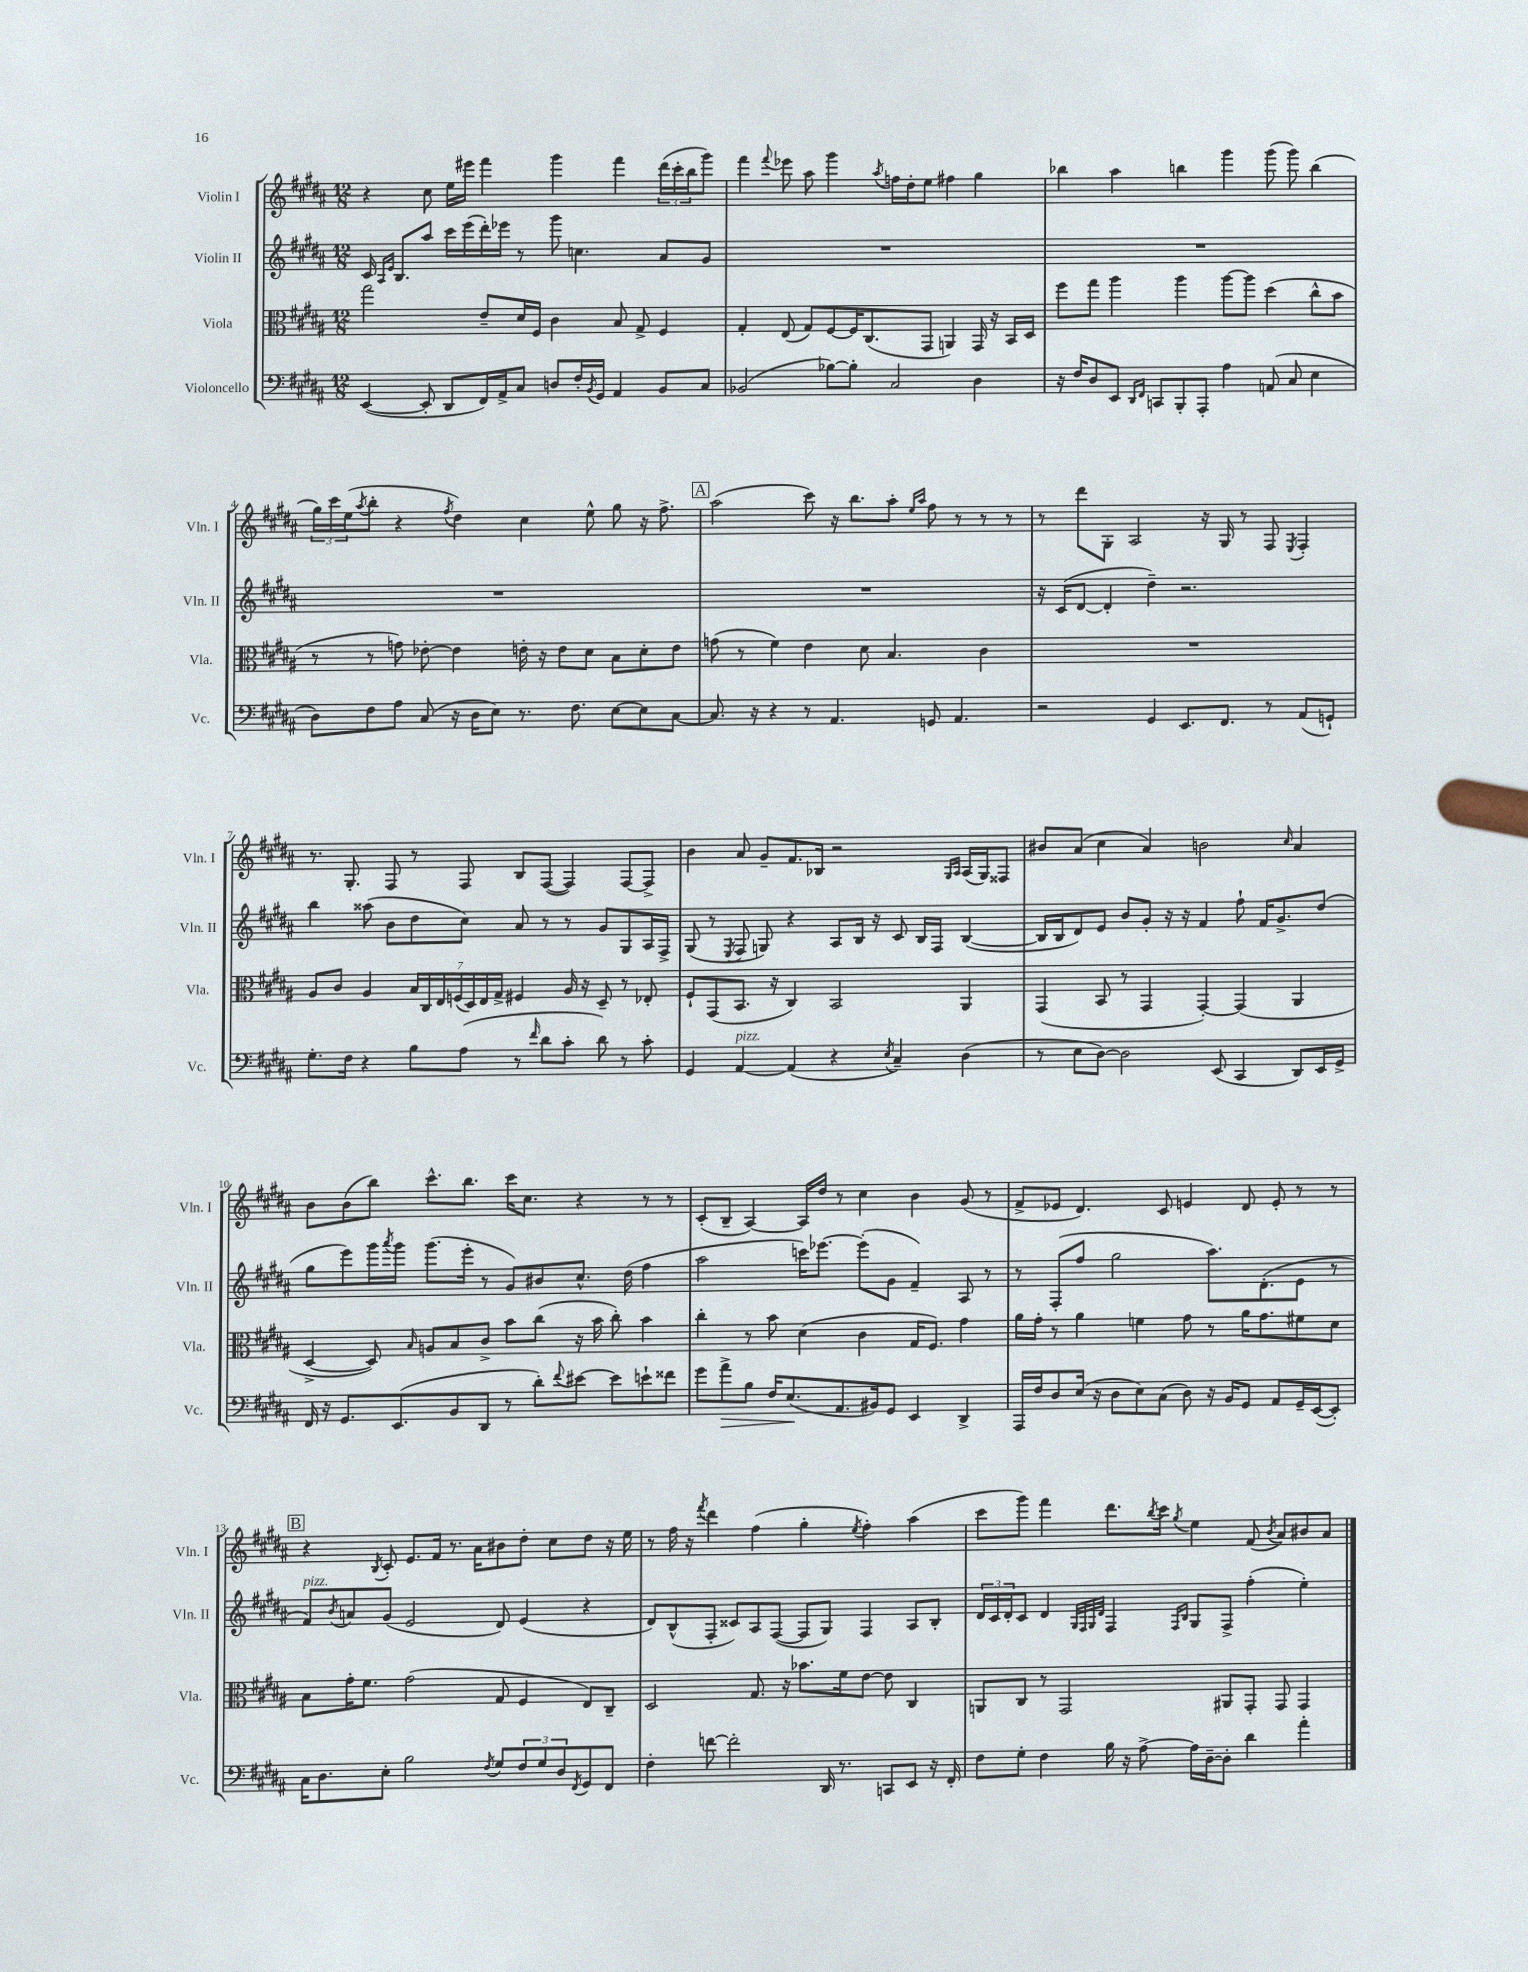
<<
\new StaffGroup <<
\new Staff = "s0" \with { instrumentName = "Violin I" shortInstrumentName = "Vln. I" } {
    \clef treble \key b \major \numericTimeSignature \time 12/8
    r4 cis''8 e''16 eis'''16 fis'''4 gis'''4 fis'''4 \tuplet 3/2 { dis'''16( cis'''16-. b''16 } gis'''8) |
    fis'''4 \appoggiatura { fis'''8 } ees'''8 ais''8 gis'''4 \acciaccatura { ais''8 } f''16 dis''16-. e''8 fis''4 gis''4 |
    bes''4 ais''4 b''4 gis'''4 gis'''8( gis'''8) b''4( |
    \tuplet 3/2 { gis''16) cis'''16 e''16( } \acciaccatura { ais''8 } b''8-. r4 \acciaccatura { fis''8 } dis''4) cis''4 e''8-^ gis''8 r16 fis''8.-> |
    \mark \markup { \box "A" } ais''2( cis'''8) r16 b''8. ais''8-. \grace { e''16 ais''16 } fis''8 r8 r8 r8 |
    r8 dis'''8 gis8-. ais2 r16 gis16 r8 fis8 \acciaccatura { e8 } fis4-. |
    r8. gis8.-. fis8 r8 fis8 b8 fis8~( fis4) fis8~ fis8-> |
    b'4 ais'8 gis'8-- fis'8. bes16 r2 \grace { gis16 ais16 } ais16( gis16) fisis8 |
    bis'8 ais'8( cis''4 ais'4) b'2 \grace { cis''16 } ais'4 |
    b'8 b'8( b''8) cis'''8.-^ b''8. cis'''16 cis''8. r4 r8 r8 |
    cis'8-.( b8-- ais4~) ais16 dis''16 r8 cis''4 b'4 gis'8( r8 |
    fis'8-> ees'8 dis'4.) cis'8 e'4 dis'8 e'8-. r8 r8 |
    \mark \markup { \box "B" } r4 \acciaccatura { b8 } cis'8-. e'8. fis'16 r8. ais'16 bis'8 dis''8-. cis''8 dis''8 r16 e''16 |
    r8 fis''16 r16 \acciaccatura { fis'''8 } dis'''4 fis''4( gis''4-. \acciaccatura { e''8 } fis''4-.) ais''4( |
    cis'''8 gis'''8) fis'''4 dis'''8. \acciaccatura { b''8 } cis'''16 \acciaccatura { gis''8 } e''4 fis'8( \acciaccatura { b'8 } ais'8) bis'8 ais'8 \bar "|." |
}
\new Staff = "s1" \with { instrumentName = "Violin II" shortInstrumentName = "Vln. II" } {
    \clef treble \key b \major \numericTimeSignature \time 12/8
    cis'16 \grace { ais16 e'16 } b8. ais''8 cis'''16 e'''16( dis'''16-.) ees'''16 r8 gis'''8 c''4. ais'8 gis'8 |
    R1. |
    R1. |
    R1. |
    \mark \markup { \box "A" } R1. |
    r16 cis'16( dis'8~ dis'4-. dis''4--) r2. |
    b''4 aisis''8( b'8 dis''8 cis''8) ais'8 r8 r8 gis'8 gis8 ais16 fis16-> |
    gis8( r8 \acciaccatura { e8 } fis8 g8) r4 ais8 b16 r16 cis'8 b16 fis16 b4~( |
    b16 b16 dis'8) e'8 b'8 gis'8-. r16 r16 fis'4 fis''8-! fis'16 gis'8.-> dis''8( |
    gis''8 e'''8) gis'''16 \acciaccatura { ais'''8 } gis'''16 gis'''8.( e'''16-. r8 gis'8) bis'8 cis''8.-^ dis''16( fis''4 |
    ais''2 c'''16) ees'''8.~ ees'''8-.( gis'8 fis'4--) ais8 r8 |
    r8 fis8-.( fis''8 gis''2 ais''8.) dis'8.-.( e'8 r8 |
    \mark \markup { \box "B" } fis'8^\markup { \italic "pizz." }) \acciaccatura { b'8 } a'8 gis'8( e'2 dis'8) e'4( r4 |
    dis'8) b8-^( fis8-. cisis'8) ais8 fis8~( fis8 gis8) fis4 ais8 b8-. |
    \tuplet 3/2 { dis'16 cis'16 dis'16-. } cis'8 dis'4 \grace { gis32 fis32 gis32 dis'32 } fis4 \grace { fis16 b16 } gis8 fis8-> fis''4-.( e''4-.) \bar "|." |
}
\new Staff = "s2" \with { instrumentName = "Viola" shortInstrumentName = "Vla." } {
    \clef alto \key b \major \numericTimeSignature \time 12/8
    gis''2 e'8-- dis'16 fis16 cis'4 b8 gis8-> fis4 |
    gis4-. e8( gis8) fis8~ fis16 cis8.( gis,8 a,4) gis,16 r16 b,16 dis16 |
    fis''8 gis''8 ais''4 ais''4 ais''8~ ais''8 dis''4( cis''8-^ b'8 |
    r8 r8 g'8) ees'8~-. ees'4 e'16-. r16 e'8 dis'8 b8 dis'8-. e'8 |
    \mark \markup { \box "A" } g'8( r8 fis'4) e'4 dis'8 b4. cis'4 |
    R1. |
    ais8 cis'8 ais4 \tuplet 7/4 { b16 cis16 e16 f16( dis16) e16 gis16-> } fis4 ais16 r16 dis8-- r8 ees8-. |
    fis8-! gis,8( b,8. r16 cis4) b,2 ais,4 |
    gis,4( b,8 r8 gis,4 gis,4~-.) gis,4( ais,4 |
    dis4~-> dis8) \grace { b16 } a8 b8 cis'8-> b'8 cis''8( r16 b'16 cis''8-.) b'4 |
    cis''4-. r8 b'8 dis'4( cis'4 gis16 fis8.) gis'4 |
    ais'16 gis'16-. r8 ais'4 f'4 gis'8 r8 ais'16 gis'8. fis'8 dis'8 |
    \mark \markup { \box "B" } b8 gis'16-. fis'8. gis'2( gis8 fis4 e8) cis8-- |
    dis2 gis8. r16 bes'8. fis'16 e'8~ e'8 cis4 |
    a,8 cis8 r8 gis,2 ais,8 gis,8-. gis,8 gis,4 \bar "|." |
}
\new Staff = "s3" \with { instrumentName = "Violoncello" shortInstrumentName = "Vc." } {
    \clef bass \key b \major \numericTimeSignature \time 12/8
    e,4~( e,8-. dis,8 fis,16) ais,16-> cis8 d8 fis16-. \acciaccatura { b,8 } gis,16 ais,4 b,8 cis8 |
    bes,2( bes8~) bes8-. cis2 dis4 |
    r16 fis16 dis8 e,8 \grace { dis,16 fis,16 } c,8 b,,8-. ais,,8-. ais4 a,8( cis8 e4 |
    dis8) fis8 ais8 cis8( r16 dis16 e8) r8. fis8. e8~ e8 cis8~ |
    \mark \markup { \box "A" } cis8. r16 r4 r8 ais,4. g,8 ais,4. |
    r2 gis,4 e,8. fis,8. r8 ais,8( g,8-!) |
    gis8.-. fis16 r4 b8 ais8( r8 \grace { fis'16 } dis'8 cis'8-. dis'8) r8 cis'8-. |
    gis,4 ais,4~^\markup { \italic "pizz." } ais,4( r4 \acciaccatura { e8 } cis4--) dis4( |
    r8 e8 dis8~) dis2 e,8( cis,4 dis,8) e,16 gis,16-> |
    fis,16 r16 gis,8. e,8.( b,8 dis,8 r8 dis'8-.) \appoggiatura { fis'8 } eis'8~ eis'8 e'8-! fisis'8 |
    gis'8 ais'8->\> b8 fis16 e8.\!( ais,8. bis,16) gis,8 e,4 dis,4-> |
    ais,,16 fis16 dis8 e16( r16 dis8 e8) cis8( dis8) r16 b,16 gis,8 ais,8 gis,16-- e,16~( e,8-.) |
    \mark \markup { \box "B" } cis16 dis8. e8-. b2 \acciaccatura { fis8 } gis8 \tuplet 3/2 { fis8 gis8 dis8 } \acciaccatura { fis,8 } gis,8 fis,8 |
    fis4-. f'8~ f'2-. dis,16 r8. c,8 e,8 r16 fis,16-. |
    fis8 gis8-. fis4 b16 r16 ais8~-> ais16 dis16~-- dis8-. dis'4 ais'4-. \bar "|." |
}
>>
>>
